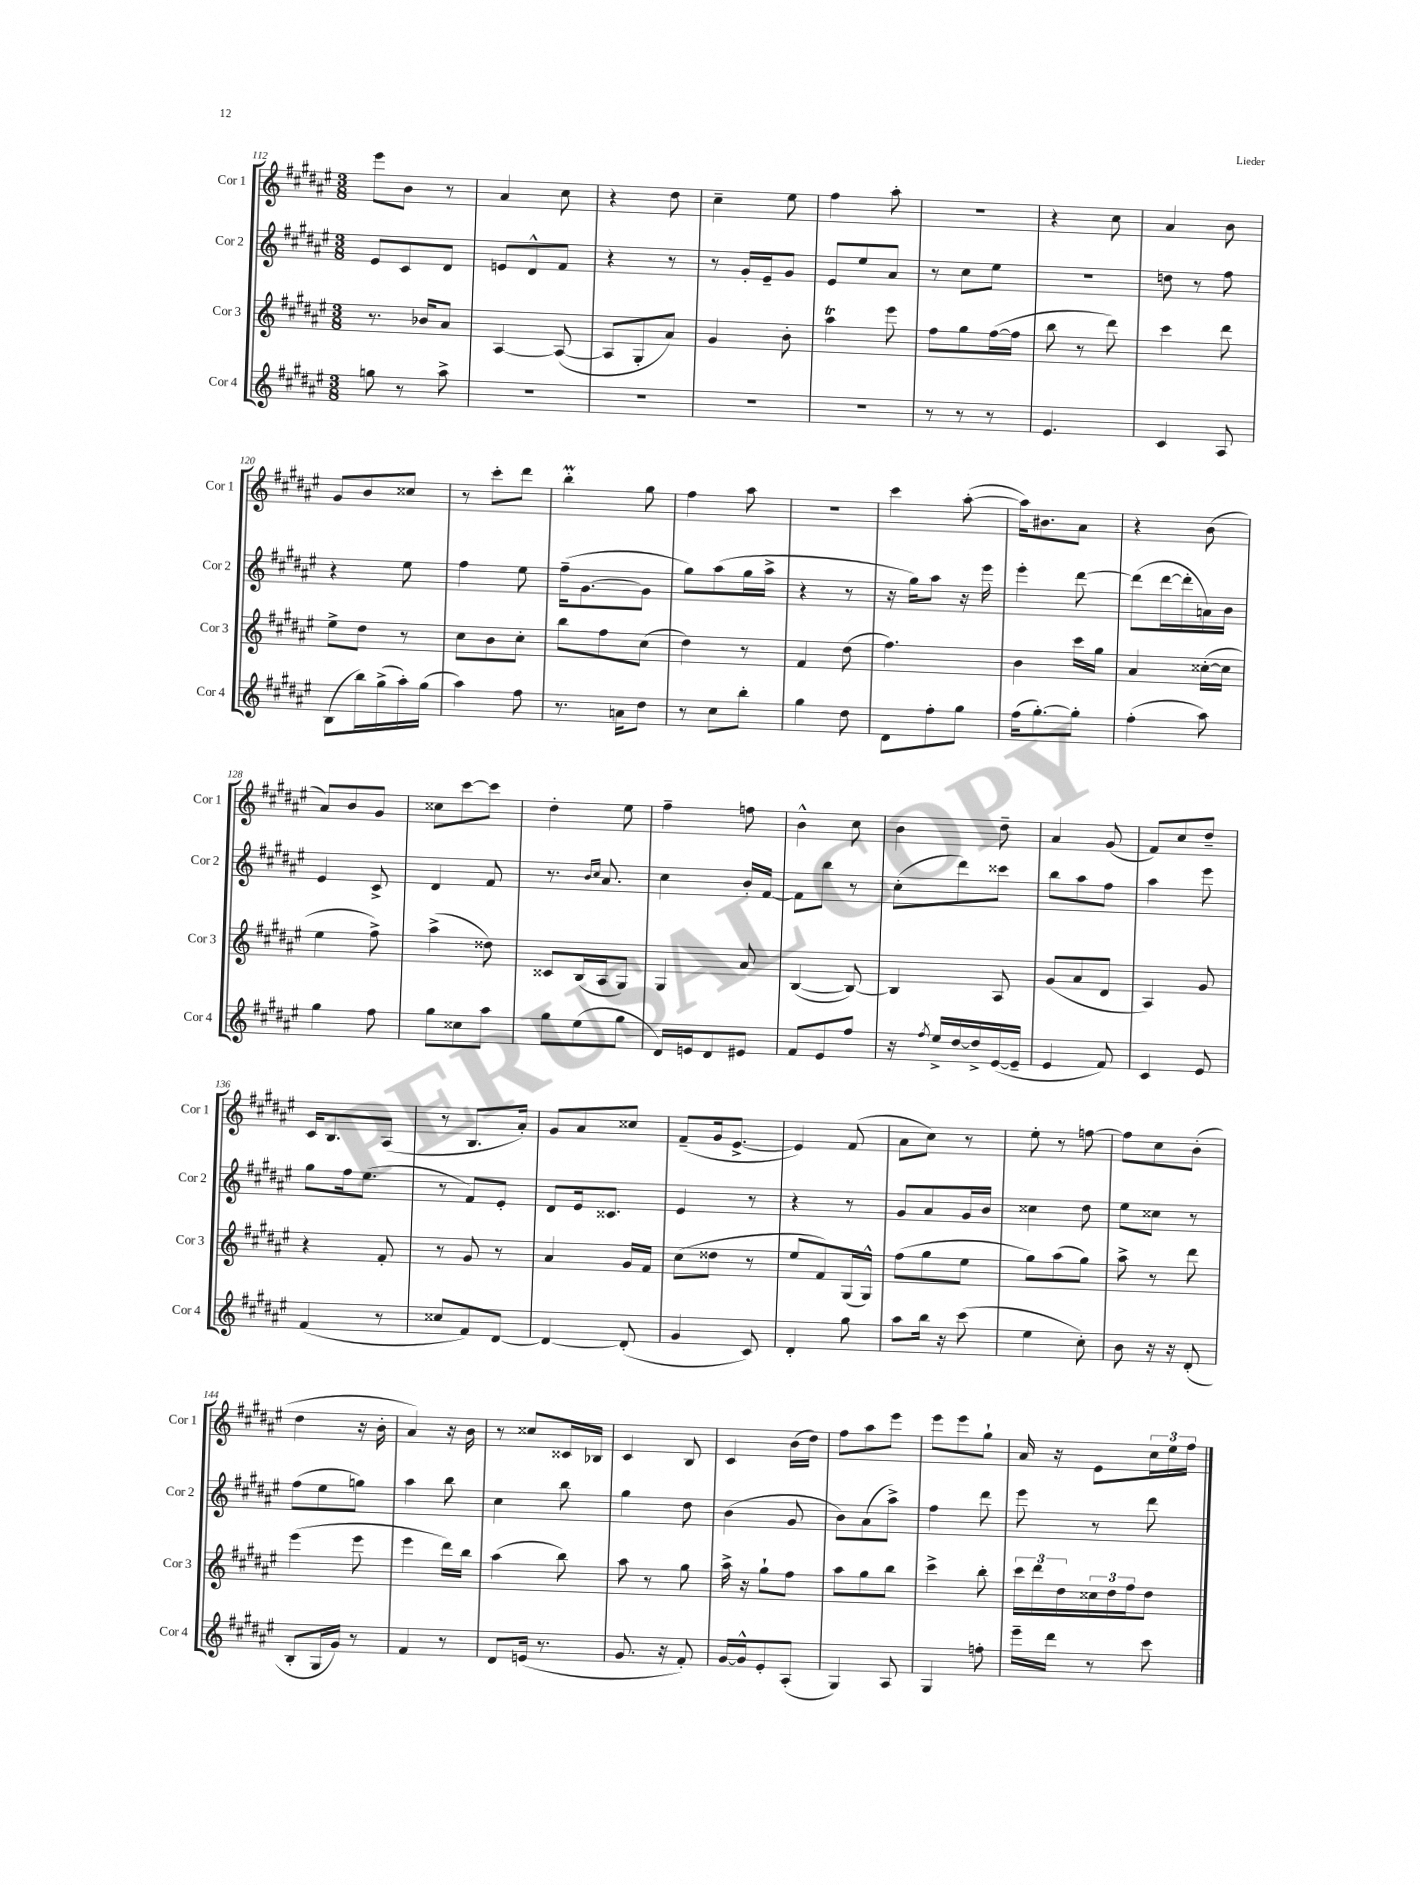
<<
\new StaffGroup <<
\new Staff = "s0" \with { instrumentName = "Cor 1" shortInstrumentName = "Cor 1" } {
    \clef treble \key fis \major \numericTimeSignature \time 3/8
    eis'''8 b'8 r8 |
    ais'4 cis''8 |
    r4 dis''8 |
    cis''4-- eis''8 |
    fis''4 ais''8-. |
    R4. |
    r4 cis''8 |
    ais'4 b'8 |
    gis'8 b'8 cisis''8 |
    r8 cis'''8-. dis'''8 |
    b''4-.\prall gis''8 |
    fis''4 ais''8 |
    R4. |
    cis'''4 ais''8~-.( |
    ais''16) bis'8. ais'8 |
    r4 b'8( |
    ais'8) b'8 gis'8 |
    cisis''8 cis'''8~ cis'''8 |
    dis''4-. eis''8 |
    fis''4-- f''8 |
    b'4-^ cis''8 |
    b'4 dis''8-- |
    ais'4 gis'8( |
    fis'8) cis''8 dis''8-- |
    cis'16 b8. ais8( |
    r8 b8. ais'16-.) |
    gis'8 ais'8 cisis''8 |
    fis'8--( gis'16 eis'8.~-> |
    eis'4) fis'8( |
    ais'8 cis''8) r8 |
    eis''8-. r8 f''8~ |
    f''8 cis''8 b'8-.( |
    dis''4 r16 b'16-. |
    ais'4) r16 b'16 |
    r8 cisis''8 cisis'16 bes16 |
    cis'4 b8 |
    cis'4 b'16( dis''16) |
    fis''8 ais''8 eis'''8 |
    eis'''8 eis'''8 gis''8-! |
    ais'16 r16 eis'8 \tuplet 3/2 { cis''16 eis''16 fis''16 } \bar "|." |
}
\new Staff = "s1" \with { instrumentName = "Cor 2" shortInstrumentName = "Cor 2" } {
    \clef treble \key fis \major \numericTimeSignature \time 3/8
    eis'8 cis'8 dis'8 |
    e'8 dis'8-^ fis'8 |
    r4 r8 |
    r8 gis'16-. eis'16-- gis'8 |
    eis'8 eis''8 ais'8 |
    r8 cis''8 eis''8 |
    R4. |
    d''8 r8 fis''8 |
    r4 eis''8 |
    fis''4 eis''8 |
    fis''16--( gis'8.~ gis'8 |
    gis''8) ais''8( gis''16 ais''16-> |
    r4 r8 |
    r16 gis''16) ais''8 r16 eis'''16 |
    eis'''4-. dis'''8~ |
    dis'''8( dis'''16~ dis'''16-. a'16) b'16 |
    eis'4 cis'8-> |
    dis'4 fis'8 |
    r8. \grace { b'16 cis''16 } ais'8. |
    cis''4 b'16-. fis'16~ |
    fis'8 b''8 r8 |
    cis''8-.( dis'''8) cisis'''8 |
    b''8 ais''8 fis''8 |
    ais''4 eis'''8 |
    gis''8 fis''16 eis''8.( |
    r8 fis'8) eis'8-. |
    dis'8 eis'16 cisis'8. |
    eis'4 r8 |
    r4 r8 |
    gis'8 ais'8 gis'16 b'16 |
    cisis''4 dis''8 |
    eis''8 cisis''8 r8 |
    fis''8( eis''8 g''8) |
    ais''4 b''8 |
    cis''4 b''8 |
    gis''4 dis''8 |
    b'4( gis'8 |
    b'8) ais'8( ais''8->) |
    fis''4 dis'''8 |
    eis'''8 r8 dis'''8 \bar "|." |
}
\new Staff = "s2" \with { instrumentName = "Cor 3" shortInstrumentName = "Cor 3" } {
    \clef treble \key fis \major \numericTimeSignature \time 3/8
    r8. bes'16 ais'8 |
    ais4~ ais8~( |
    ais8 gis8-. ais'8) |
    gis'4 b'8-. |
    ais''4\trill eis'''8 |
    fis''8 gis''8 fis''16~( fis''16 |
    b''8 r8 dis'''8) |
    cis'''4 dis'''8 |
    eis''8-> dis''8 r8 |
    cis''8 b'8 cis''8-. |
    b''8 fis''8 cis''8( |
    dis''4) r8 |
    fis'4 dis''8( |
    fis''4.) |
    b'4 cis'''16 gis''16 |
    ais'4 cisis''16~-.( cisis''16 |
    eis''4 fis''8->) |
    ais''4->( disis''8) |
    cisis'8 b16( ais16 gis8) |
    gis4 ais'8 |
    b4~( b8~) |
    b4 ais8 |
    gis'8( ais'8 dis'8 |
    ais4) gis'8 |
    r4 fis'8-. |
    r8 gis'8 r8 |
    ais'4 gis'16 fis'16 |
    cis''8( disis''8 r8 |
    eis''8 fis'8) gis16( gis16-^) |
    fis''8( gis''8 eis''8 |
    gis''8) ais''8( gis''8) |
    ais''8-> r8 dis'''8 |
    eis'''4( eis'''8 |
    eis'''4 dis'''16) b''16 |
    ais''4( b''8) |
    ais''8 r8 gis''8 |
    ais''16-> r16 gis''8-! fis''8 |
    ais''8 gis''8 b''8 |
    cis'''4-> b''8-. |
    \tuplet 3/2 { cis'''16 dis'''16 dis''16 } \tuplet 3/2 { cisis''16 dis''16 fis''16 } dis''8 \bar "|." |
}
\new Staff = "s3" \with { instrumentName = "Cor 4" shortInstrumentName = "Cor 4" } {
    \clef treble \key fis \major \numericTimeSignature \time 3/8
    g''8 r8 ais''8-> |
    R4. |
    R4. |
    R4. |
    R4. |
    r8 r8 r8 |
    eis'4. |
    cis'4 ais8 |
    b8( b''16) gis''16->( ais''16-.) gis''16( |
    ais''4) fis''8 |
    r8. a'16 dis''8 |
    r8 cis''8 b''8-. |
    gis''4 dis''8 |
    dis'8 fis''8-. gis''8 |
    fis''16( gis''8.~-.) gis''8-. |
    fis''4-.( ais''8) |
    gis''4 fis''8 |
    gis''8 cisis''8 ais''8 |
    gis''8 eis''8( gis''8 |
    dis'16) e'16 dis'8 eis'8 |
    fis'8 eis'8 fis''8 |
    r16 \acciaccatura { fis''8 } eis''16-> dis''16~ dis''16-> eis'16~( eis'16-- |
    eis'4 fis'8) |
    cis'4 eis'8 |
    fis'4( r8 |
    cisis''8 fis'8) dis'8~ |
    dis'4~ dis'8-.( |
    gis'4 cis'8) |
    dis'4-. gis''8 |
    ais''8 b''16 r16 cis'''8( |
    eis''4 cis''8-.) |
    b'8 r16 r16 dis'8-.( |
    b8-. gis16 gis'16) r8 |
    fis'4 r8 |
    dis'8 e'16( r8. |
    gis'8. r16 fis'8-.) |
    gis'16~ gis'16-^ eis'8-. ais8-.( |
    gis4) ais8 |
    gis4 f''8-. |
    eis'''16-- dis'''16 r8 cis'''8 \bar "|." |
}
>>
>>
\layout { \context { \Score currentBarNumber = #112 } }
